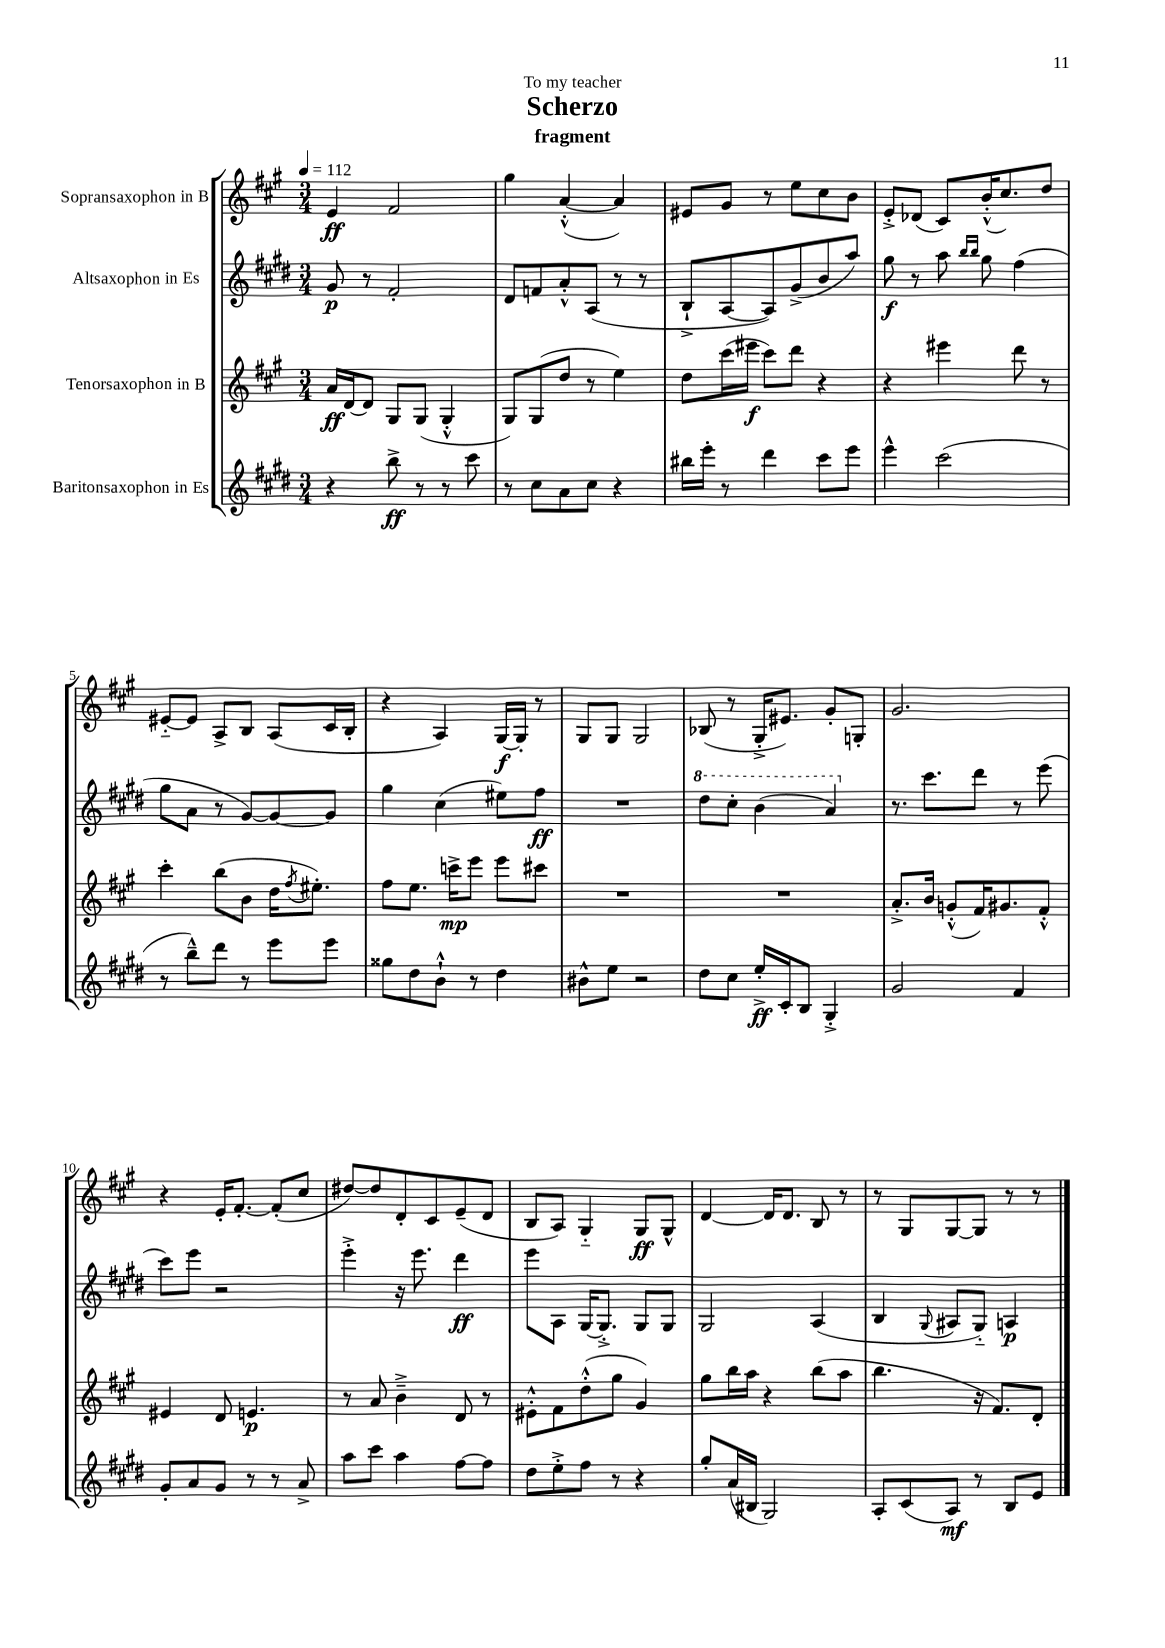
\header { title = "Scherzo" subtitle = "fragment" dedication = "To my teacher" }
<<
\new StaffGroup <<
\new Staff = "s0" \with { instrumentName = "Sopransaxophon in B" } {
    \clef treble \key a \major \numericTimeSignature \time 3/4 \tempo 4 = 112
    e'4\ff fis'2 |
    gis''4 a'4~-.-^( a'4) |
    eis'8 gis'8 r8 e''8 cis''8 b'8 |
    e'8-.-> des'8( cis'8) b'16-.-^( cis''8.) d''8 |
    eis'8~-_ eis'8 a8-> b8 a8( cis'16 b16-. |
    r4 a4) gis16~\f gis16-. r8 |
    gis8 gis8 gis2 |
    bes8( r8 gis16-.-> eis'8.) gis'8-. g8-. |
    gis'2. |
    r4 e'16-. fis'8.~-. fis'8-.( cis''8 |
    dis''8~) dis''8 d'8-. cis'8 e'8--( d'8 |
    b8 a8) gis4-_ gis8\ff gis8-^ |
    d'4~ d'16 d'8. b8 r8 |
    r8 gis8 gis8~ gis8 r8 r8 \bar "|." |
}
\new Staff = "s1" \with { instrumentName = "Altsaxophon in Es" } {
    \clef treble \key e \major \numericTimeSignature \time 3/4
    gis'8\p r8 fis'2-. |
    dis'8 f'8 a'8-.-^ a8( r8 r8 |
    b8-!-> a8~ a8) gis'8->( b'8 a''8) |
    gis''8\f r8 a''8 \grace { b''16 b''16 } gis''8 fis''4( |
    gis''8 a'8 r8 gis'8~) gis'8~ gis'8 |
    gis''4 cis''4( eis''8) fis''8\ff |
    R2. |
    \ottava #1 dis'''8 cis'''8-. b''4( a''4) \ottava #0 |
    r8. cis'''8. dis'''8 r8 e'''8( |
    cis'''8) e'''8 r2 |
    e'''4-.-> r16 e'''8. dis'''4\ff |
    e'''8 a8 gis16~ gis8.-.-> gis8 gis8 |
    gis2 a4( |
    b4 \appoggiatura { gis8 } ais8 gis8-_) a4\p \bar "|." |
}
\new Staff = "s2" \with { instrumentName = "Tenorsaxophon in B" } {
    \clef treble \key a \major \numericTimeSignature \time 3/4
    a'16\ff d'16~ d'8 gis8 gis8( gis4-.-^ |
    gis8) gis8( d''8 r8 e''4) |
    d''8 cis'''16( eis'''16\f cis'''8) d'''8 r4 |
    r4 eis'''4 d'''8 r8 |
    cis'''4-. b''8( b'8 d''16 \acciaccatura { fis''8 } eis''8.-.) |
    fis''8 e''8. c'''16->\mp e'''8 e'''8 cis'''8 |
    R2. |
    R2. |
    a'8.-.-> b'16 g'8-.-^( fis'16) gis'8. fis'8-.-^ |
    eis'4 d'8 e'4.\p |
    r8 a'8 b'4---> d'8 r8 |
    eis'8-.-^ fis'8 d''8-.-^( gis''8 gis'4) |
    gis''8 b''16 a''16 r4 b''8( a''8 |
    b''4. r16 fis'8.) d'8-. \bar "|." |
}
\new Staff = "s3" \with { instrumentName = "Baritonsaxophon in Es" } {
    \clef treble \key e \major \numericTimeSignature \time 3/4
    r4 b''8->\ff r8 r8 cis'''8 |
    r8 cis''8 a'8 cis''8 r4 |
    bis''16 e'''16-. r8 dis'''4 cis'''8 e'''8 |
    e'''4-^ cis'''2( |
    r8 b''8---^) dis'''8 r8 e'''8 e'''8 |
    gisis''8 dis''8 b'8-!-^ r8 dis''4 |
    bis'8-^ e''8 r2 |
    dis''8 cis''8 e''16-.->\ff cis'16-. b8 gis4-.-> |
    gis'2 fis'4 |
    gis'8-. a'8 gis'8 r8 r8 a'8-> |
    a''8 cis'''8 a''4 fis''8~ fis''8 |
    dis''8 e''8-.-> fis''8 r8 r4 |
    gis''8-. a'16( bis16 gis2) |
    a8-. cis'8( a8\mf) r8 b8 e'8 \bar "|." |
}
>>
>>
